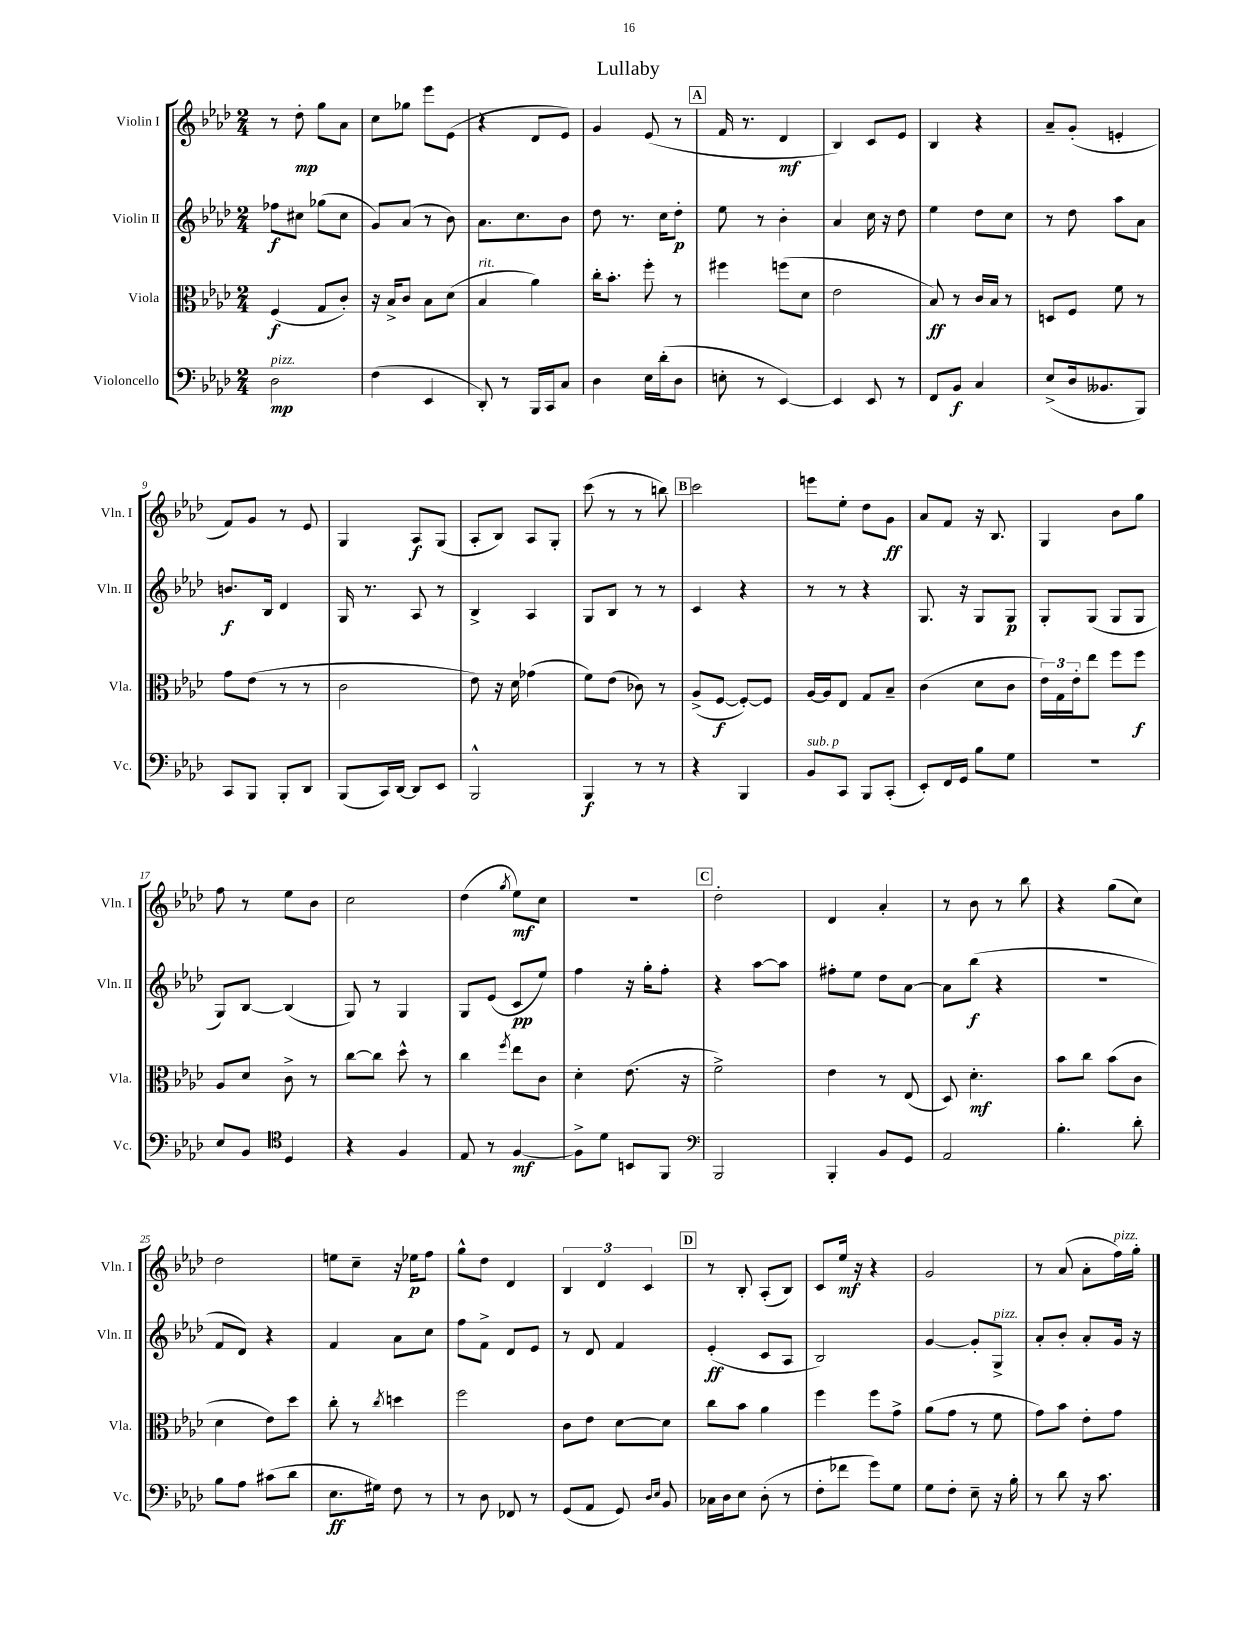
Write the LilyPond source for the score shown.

\header { title = "Lullaby" }
<<
\new StaffGroup <<
\new Staff = "s0" \with { instrumentName = "Violin I" shortInstrumentName = "Vln. I" } {
    \clef treble \key aes \major \numericTimeSignature \time 2/4
    r8 des''8-.\mp g''8 aes'8 |
    c''8 ges''8 ees'''8 ees'8( |
    r4 des'8 ees'8) |
    g'4 ees'8( r8 |
    \mark \markup { \box "A" } f'16 r8. des'4\mf |
    bes4) c'8 ees'8 |
    bes4 r4 |
    aes'8-- g'8-.( e'4-. |
    f'8) g'8 r8 ees'8 |
    g4 aes8\f g8( |
    aes8-. bes8) aes8 g8-. |
    c'''8( r8 r8 b''8) |
    \mark \markup { \box "B" } c'''2 |
    e'''8 ees''8-. des''8 g'8\ff |
    aes'8 f'8 r16 bes8. |
    g4 bes'8 g''8 |
    f''8 r8 ees''8 bes'8 |
    c''2 |
    des''4( \acciaccatura { g''8 } ees''8\mf) c''8 |
    r2 |
    \mark \markup { \box "C" } des''2-. |
    des'4 aes'4-. |
    r8 bes'8 r8 bes''8 |
    r4 g''8( c''8) |
    des''2 |
    e''8 c''8-- r16 ees''16\p f''8 |
    g''8-^ des''8 des'4 |
    \tuplet 3/2 { bes4 des'4 c'4 } |
    \mark \markup { \box "D" } r8 bes8-. aes8-.( bes8) |
    c'8 ees''16\mf r16 r4 |
    g'2 |
    r8 aes'8( aes'8-. f''16^\markup { \italic "pizz." }) g''16-. \bar "|." |
}
\new Staff = "s1" \with { instrumentName = "Violin II" shortInstrumentName = "Vln. II" } {
    \clef treble \key aes \major \numericTimeSignature \time 2/4
    fes''8\f cis''8 ges''8( cis''8 |
    g'8) aes'8( r8 bes'8) |
    aes'8. c''8. bes'8 |
    des''8 r8. c''16 des''8-.\p |
    \mark \markup { \box "A" } ees''8 r8 bes'4-. |
    aes'4 c''16 r16 des''8 |
    ees''4 des''8 c''8 |
    r8 des''8 aes''8 aes'8 |
    b'8.\f bes16 des'4 |
    g16 r8. aes8 r8 |
    bes4-> aes4 |
    g8 bes8 r8 r8 |
    \mark \markup { \box "B" } c'4 r4 |
    r8 r8 r4 |
    g8. r16 g8 g8\p |
    g8-. g8( g8 g8 |
    g8) bes8~ bes4( |
    g8) r8 g4 |
    g8 ees'8( c'8\pp ees''8) |
    f''4 r16 g''16-. f''8-. |
    \mark \markup { \box "C" } r4 aes''8~ aes''8 |
    fis''8-. ees''8 des''8 aes'8~ |
    aes'8 bes''8\f( r4 |
    R2 |
    f'8 des'8) r4 |
    f'4 aes'8 c''8 |
    f''8 f'8-> des'8 ees'8 |
    r8 des'8 f'4 |
    \mark \markup { \box "D" } ees'4-.\ff( c'8 aes8 |
    bes2) |
    g'4~ g'8-. g8->^\markup { \italic "pizz." } |
    aes'8-. bes'8-. aes'8-. g'16 r16 \bar "|." |
}
\new Staff = "s2" \with { instrumentName = "Viola" shortInstrumentName = "Vla." } {
    \clef alto \key aes \major \numericTimeSignature \time 2/4
    f4\f( g8 c'8-.) |
    r16 bes16-> c'8 bes8 des'8( |
    bes4^\markup { \italic "rit." } aes'4) |
    c''16-. bes'8.-. f''8-. r8 |
    \mark \markup { \box "A" } fis''4 f''8( des'8 |
    ees'2 |
    bes8\ff) r8 c'16 bes16 r8 |
    d8 f8 f'8 r8 |
    g'8 ees'8( r8 r8 |
    c'2 |
    ees'8) r16 des'16 ges'4( |
    f'8) ees'8( ces'8) r8 |
    \mark \markup { \box "B" } aes8->( f8~\f f8~-.) f8 |
    aes16~ aes16 ees8 g8 bes8-- |
    c'4( des'8 c'8 |
    \tuplet 3/2 { ees'16) g16 ees'16-. } ees''8 f''8 f''8\f |
    aes8 des'8 c'8-> r8 |
    c''8~ c''8 des''8-^ r8 |
    c''4 \acciaccatura { f''8 } ees''8 c'8 |
    des'4-. ees'8.( r16 |
    \mark \markup { \box "C" } f'2->) |
    ees'4 r8 ees8( |
    des8) des'4.-.\mf |
    bes'8 c''8 bes'8( c'8 |
    des'4 ees'8) des''8 |
    c''8-. r8 \acciaccatura { c''8 } d''4 |
    f''2 |
    c'8 ees'8 des'8~ des'8 |
    \mark \markup { \box "D" } c''8 bes'8 aes'4 |
    f''4 f''8 g'8-> |
    aes'8( g'8 r8 f'8 |
    g'8) bes'8 ees'8-. g'8 \bar "|." |
}
\new Staff = "s3" \with { instrumentName = "Violoncello" shortInstrumentName = "Vc." } {
    \clef bass \key aes \major \numericTimeSignature \time 2/4
    des2\mp^\markup { \italic "pizz." } |
    f4( ees,4 |
    des,8-.) r8 bes,,16 c,16 c8 |
    des4 ees16 des'16-.( des8 |
    \mark \markup { \box "A" } e8-. r8 ees,4~) |
    ees,4 ees,8 r8 |
    f,8 bes,8\f c4 |
    ees8->( des16 beses,8. bes,,8) |
    c,8 bes,,8 bes,,8-. des,8 |
    bes,,8( c,16) des,16~ des,8 ees,8 |
    bes,,2-^ |
    bes,,4\f r8 r8 |
    \mark \markup { \box "B" } r4 bes,,4 |
    bes,8^\markup { \italic "sub. p" } c,8 bes,,8 c,8-.( |
    ees,8-.) f,16 g,16 bes8 g8 |
    r2 |
    ees8 bes,8 \clef tenor des4 |
    r4 f4 |
    ees8 r8 f4~\mf |
    f8-> des'8 b,8 f,8 |
    \mark \markup { \box "C" } \clef bass bes,,2 |
    bes,,4-. bes,8 g,8 |
    aes,2 |
    bes4.-. des'8-. |
    bes8 aes8 cis'8( des'8 |
    ees8.\ff gis16) f8 r8 |
    r8 des8 fes,8 r8 |
    g,8( aes,8 g,8) \grace { des16 ees16 } bes,8 |
    \mark \markup { \box "D" } ces16 des16 ees8 des8-.( r8 |
    f8-. fes'8 g'8) g8 |
    g8 f8-. ees8-- r16 bes16-. |
    r8 des'8 r16 c'8. \bar "|." |
}
>>
>>
